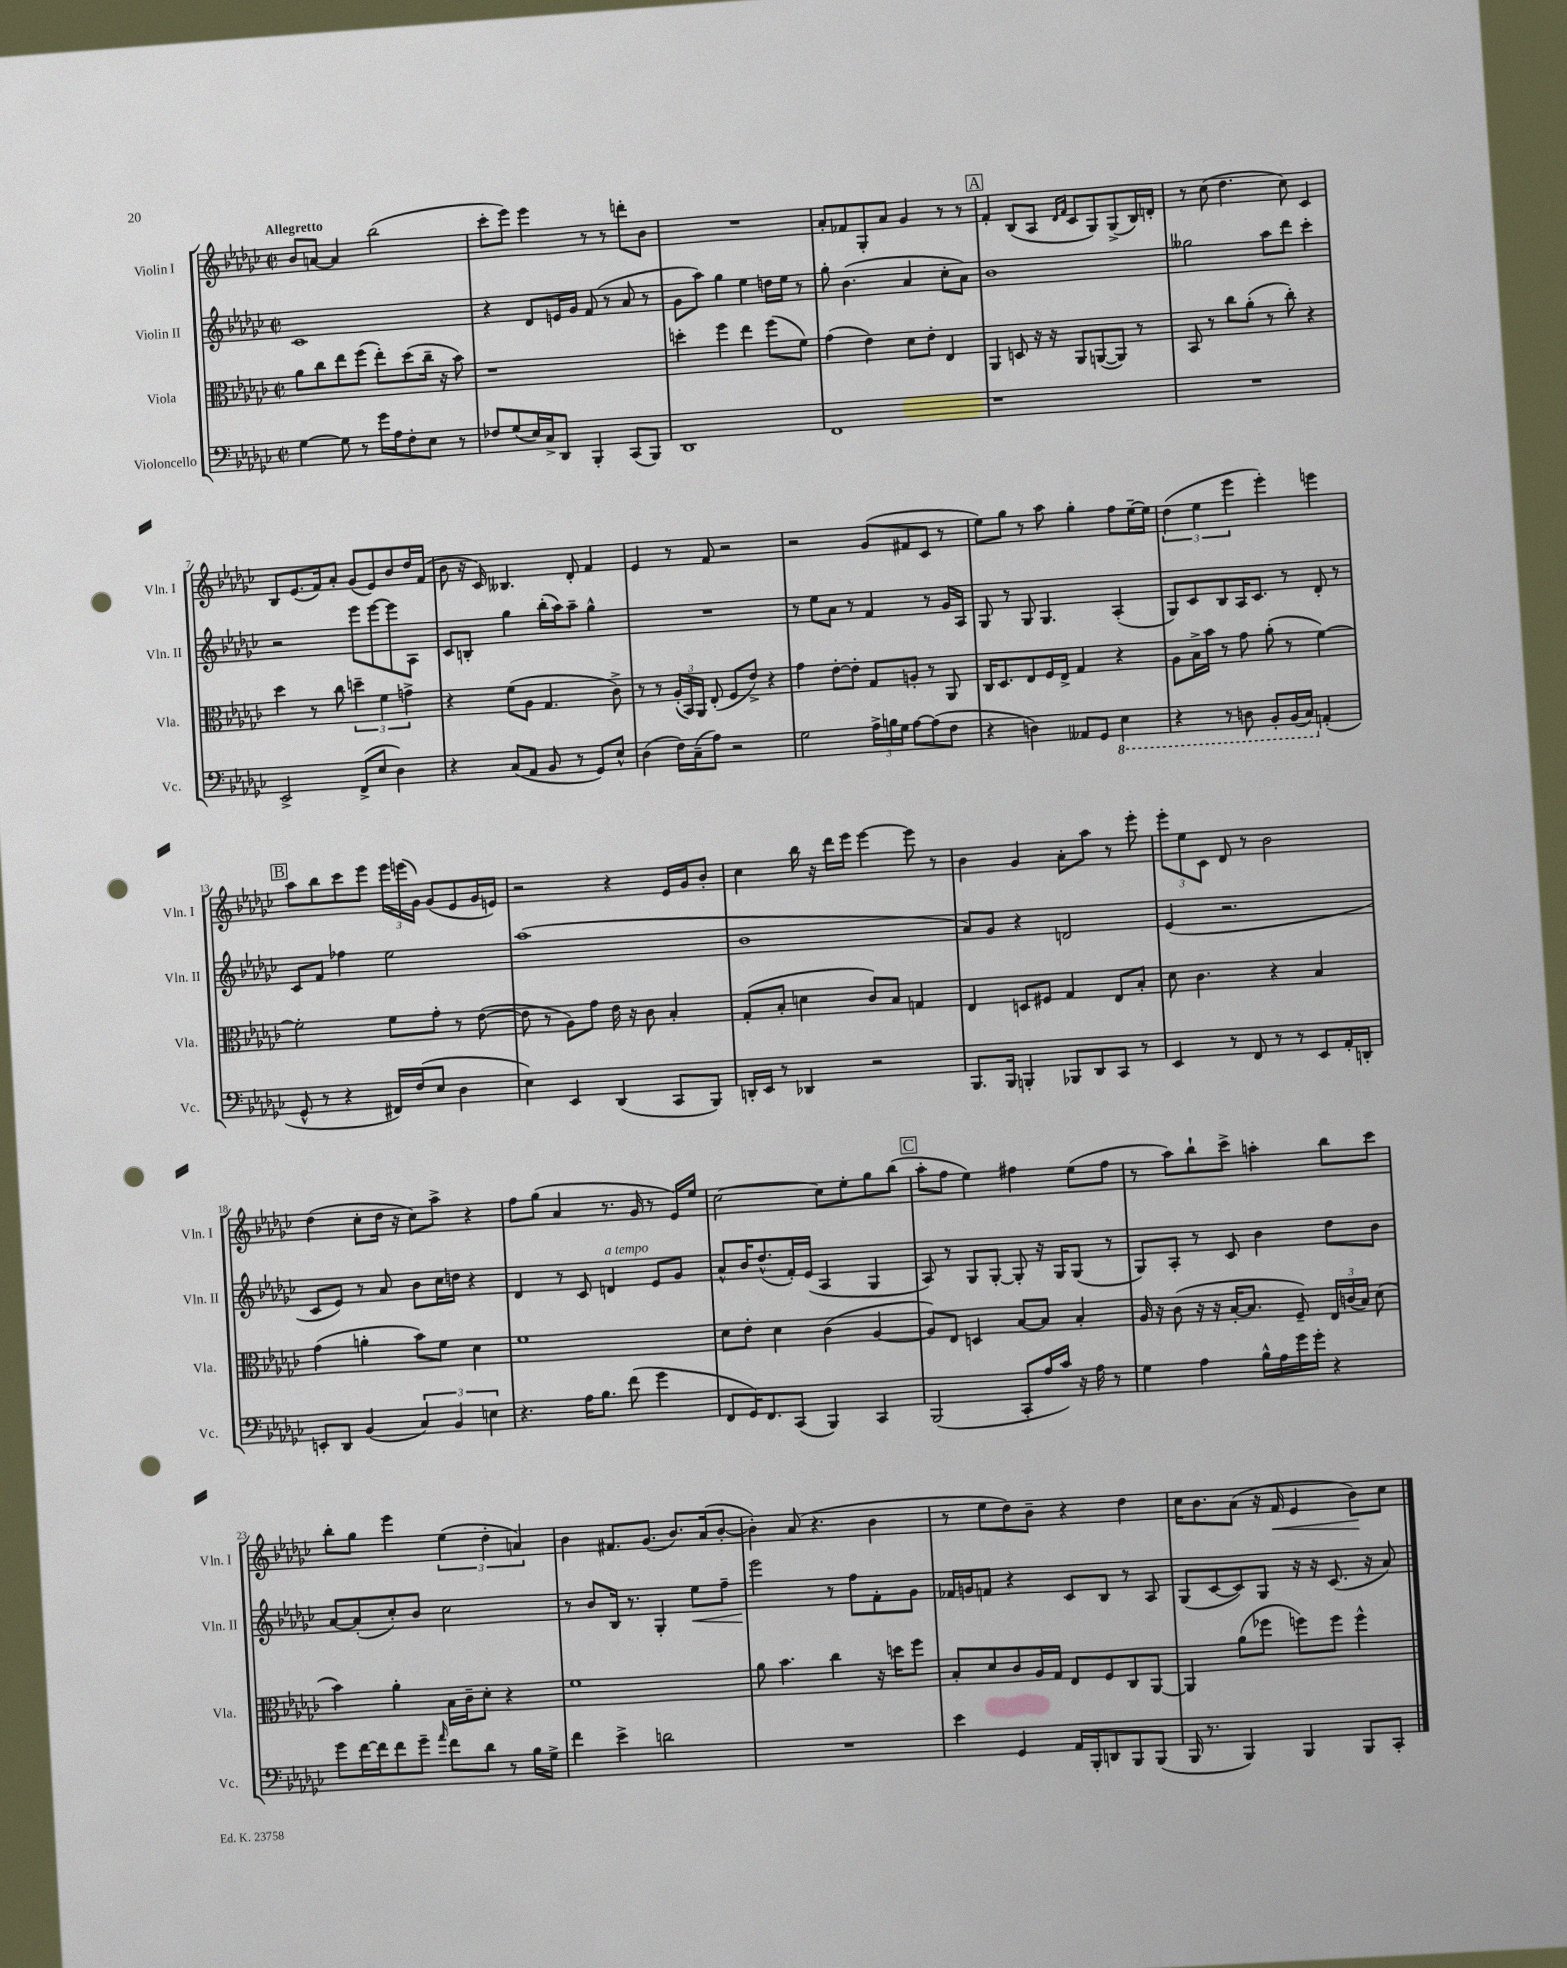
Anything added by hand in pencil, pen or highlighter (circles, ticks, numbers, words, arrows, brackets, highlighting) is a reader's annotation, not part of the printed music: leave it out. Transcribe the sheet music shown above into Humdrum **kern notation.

**kern	**kern	**kern	**dynam	**kern	**dynam
*part4	*part3	*part2	*part2	*part1	*part1
*staff4	*staff3	*staff2	*staff2	*staff1	*staff1
*I"Violoncello	*I"Viola	*I"Violin II	*	*I"Violin I	*
*I'Vc.	*I'Vla.	*I'Vln. II	*	*I'Vln. I	*
*clefF4	*clefC3	*clefG2	*	*clefG2	*
*k[b-e-a-d-g-c-]	*k[b-e-a-d-g-c-]	*k[b-e-a-d-g-c-]	*	*k[b-e-a-d-g-c-]	*
*M2/2	*M2/2	*M2/2	*	*M2/2	*
*met(c|)	*met(c|)	*met(c|)	*	*met(c|)	*
=1	=1	=1	=1	=1	=1
!	!	!	!	!LO:TX:a:B:t=Allegretto	!
[4G-\	8a-\L	1c-	.	8b-/L	.
.	8cc-\	.	.	[8an/J	.
8G-\]	8ee-\	.	.	4a/]	.
8r	(8ff\J	.	.	.	.
16g-\LL	8ee-'\L)	.	.	(2bb-\	.
16A-\J	.	.	.	.	.
8F'\	(8dd-\	.	.	.	.
8E-\J	16cc-~\Jk	.	.	.	.
.	16r	.	.	.	.
8r	8b-\)	.	.	.	.
=2	=2	=2	=2	=2	=2
8F-X/L	1r	4r	.	8ccc-'\L	.
(8G-/	.	.	.	8eee-\J)	.
16E-/L)	.	8d-/L	.	4eee-\	.
16C-^/J	.	.	.	.	.
8DD-/J	.	16en/L	.	.	.
.	.	16g-/JJ	.	.	.
4BBB-'/	.	(8f/	.	8r	.
.	.	8r	.	8r	.
(8CC-/L	.	8a-/	.	8dddn'\L	.
8BBB-/J)	.	8r	.	8b-\J	.
=3	=3	=3	=3	=3	=3
1DD-	4ddn'\	8g-\L	.	1r	.
.	.	8aa-\J)	.	.	.
.	4ff\	4gg-\	.	.	.
.	4ee-\	4ee-\	.	.	.
.	(8ff\L	16ddn\LL	.	.	.
.	.	16ee-\JJ	.	.	.
.	8f\J)	8r	.	.	.
=4	=4	=4	=4	=4	=4
1FF	(4g-\	8gg-'\	.	8a-'/L	.
.	.	(4.b-\	.	8f-X/	.
.	4e-\)	.	.	8G-'/	.
.	.	.	.	8a-/J	.
.	8d-\L	4a-/	.	4g-/	.
.	8e-'\J	.	.	.	.
.	4E-/	8cc-'\L	.	8r	.
.	.	8a-\J)	.	8r	.
!!LO:REH:place=s1:t=A
=5	=5	=5	=5	=5	=5
1r	4AA-/	1b-	.	4f'/	.
.	8Dn/	.	.	(8B-/L	.
.	16r	.	.	8A-/J	.
.	16r	.	.	.	.
.	.	.	.	16qqd-/LL	.
.	.	.	.	16qqf/JJ	.
.	8AA-/L	.	.	8c-/L	.
.	([8AAn/	.	.	8G-/)	.
.	8AA/J])	.	.	(8G-^/	.
.	8r	.	.	16B-/L)	.
.	.	.	.	16dn'/JJ	.
=6	=6	=6	=6	=6	=6
1r	8BB-/	2gg--X\	.	8r	.
.	8r	.	.	(8cc-\	.
.	8cc-\L	.	.	4.dd-\	.
.	(8a-'\J	.	.	.	.
.	8r	8aa-\L	.	.	.
.	8cc-'\)	8ddd-\J	.	8cc-\)	.
.	4r	4ccc-'\	.	4c-/	.
!!LO:LB:g=z
=7	=7	=7	=7	=7	=7
2EE-^/	4dd-\	2r	.	8B-/L	.
.	.	.	.	(8.e-/	.
.	8r	.	.	.	.
.	.	.	.	16f/k)	.
.	8cc-\	.	.	8a-'/J	.
(8FF^/L	6ddn~\	8eee-\L	.	(8g-/L	.
8E-/J	.	[8eee-\	.	8e-/)	.
.	6f\	.	.	.	.
4D-\)	.	8eee-\]	.	8b-/	.
.	6gn^\	.	.	.	.
.	.	8A-\J	.	16dd-/L	.
.	.	.	.	(16f/JJ	.
=8	=8	=8	=8	=8	=8
4r	4r	8c-/L	.	8b-\	.
.	.	8Bn'/J	.	16r	.
.	.	.	.	16c-/)	.
(8C-/L	(8f\L	4gg-\	.	4.B--X/	.
8AA-/J	8A-\J	.	.	.	.
8BB-/	4.G-/	(16bb-'\LL	.	.	.
.	.	16aa-\J)	.	.	.
8r	.	8aa-~\J	.	8d-'/	.
8GG-/L)	.	4gg-^^\	.	4f/	.
8E-^^/J	8c-^\)	.	.	.	.
=9	=9	=9	=9	=9	=9
(4D-\	8r	1r	.	4e-/	.
.	8r	.	.	.	.
16F\LL)	(24A-'/LL	.	.	8r	.
.	24BB-/)	.	.	.	.
(16C-~\J	.	.	.	.	.
.	24AA-/JJ	.	.	.	.
8A-\J)	(8E-'/	.	.	8f/	.
2r	8F/L	.	.	2r	.
.	8e-^/J)	.	.	.	.
.	4r	.	.	.	.
=10	=10	=10	=10	=10	=10
2G-\	4g-\	8r	.	2r	.
.	.	8ee-\L	.	.	.
.	[8e-'\L	8a-\J	.	.	.
.	8e-'\J]	8r	.	.	.
24A-^\LL	8G-/L	4f/	.	(8g-/L	.
24Bn\	.	.	.	.	.
24G-\JJ	.	.	.	.	.
[8A-\L	8An'/J	.	.	8f#X/	.
(8A-\]	8r	8r	.	8c-/J	.
8F\J	8AA-/	16g-/LL	.	8r	.
.	.	16A-/JJ	.	.	.
=11	=11	=11	=11	=11	=11
4r	16C-/KL	8G-/	.	8ee-\L)	.
.	8.D-/	.	.	.	.
.	.	8r	.	8gg-\J	.
4Dn\)	8E-/	8G-/	.	8r	.
.	16F/L	4.G-/	.	8aa-\	.
.	16E-^/JJ	.	.	.	.
8AA--X/L	4G-/	.	.	4gg-'\	.
8GG-/J	.	.	.	.	.
*8ba	*	*	*	*	*
4EE-\	4r	(4A-'/	.	8ff\L	.
.	.	.	.	[16ee-~\L	.
.	.	.	.	16ee-\JJ]	.
=12	=12	=12	=12	=12	=12
4r	8A-\L	8G-/L)	.	(6dd-\	.
.	16B-^\L	8c-/	.	.	.
.	.	.	.	6ee-\	.
.	16b-\JJ	.	.	.	.
8r	8r	8B-/	.	.	.
.	.	.	.	6eee-\	.
8DDn\	8g-\	16A-/K	.	.	.
.	.	8.c-/J	.	.	.
8BBB-'/L	(8a-'\	.	.	4eee-'\)	.
(16BBB-/L	8r	8r	.	.	.
16CC-/JJ)	.	.	.	.	.
*X8ba	*	*	*	*	*
(4AAn'/	[4f\)	8d-'/	.	4eeen\	.
.	.	8r	.	.	.
!!LO:LB:g=z
!!LO:REH:place=s1:t=B
=13	=13	=13	=13	=13	=13
8GG-^^/	2f'\]	8c-/L	.	8aa-\L	.
8r	.	8f/J	.	8bb-\	.
4r	.	4ff-X\	.	8ccc-\	.
.	.	.	.	8eee-\J	.
16FF#X/LL)	8f\L	2ee-\	.	24eee-\LL	.
.	.	.	.	(24eeen\	.
(16F/J	.	.	.	.	.
.	.	.	.	24g-\JJ)	.
8E-/J	8g-'\J	.	.	(8g-/L	.
4D-\	8r	.	.	8e-/	.
.	([8e-\	.	.	16g-/L	.
.	.	.	.	16en/JJ)	.
=14	=14	=14	=14	=14	=14
4E-\)	8e-\]	(1aa-	.	2r	.
.	8r	.	.	.	.
4EE-/	8A-\L)	.	.	.	.
.	8g-\J	.	.	.	.
(4DD-/	16e-\	.	.	4r	.
.	16r	.	.	.	.
.	8c-\	.	.	.	.
8CC-/L	4B-'/	.	.	16e-/LL	.
.	.	.	.	16g-/J	.
8BBB-/J)	.	.	.	8b-'/J	.
=15	=15	=15	=15	=15	=15
16DDn'/LL	(8G-'/L	1b-	.	4cc-\	.
16EE-/JJ	.	.	.	.	.
8r	8B-'/J	.	.	.	.
4DD-X/	4dn\	.	.	16bb-\	.
.	.	.	.	16r	.
.	.	.	.	16ddd-\LL	.
.	.	.	.	16eee-\JJ	.
2r	8c-/L)	.	.	[4eee-\	.
.	8B-/J	.	.	.	.
.	4Gn/	.	.	8eee-\]	.
.	.	.	.	8r	.
=16	=16	=16	=16	=16	=16
8.BBB-/L	4E-/	8a-/L)	.	4b-\	.
.	.	8g-/J	.	.	.
16BBB-/Jk	.	.	.	.	.
4BBBn'/	8Dn/L	4r	.	4g-/	.
.	8F#X/J	.	.	.	.
8BBB-X/L	4G-/	2dn/	.	8a-'\L	.
8DD-/	.	.	.	8aa-\J	.
8CC-/J	8E-/L	.	.	8r	.
8r	8B-'/J	.	.	8eee-'\	.
=17	=17	=17	=17	=17	=17
4EE-/	8d-\	(4e-/	.	12eee-'\L	.
.	.	.	.	12ee-\	.
.	4.c-\	.	.	.	.
.	.	.	.	12c-\J	.
8r	.	2.r	.	8d-/	.
8FF/	.	.	.	8r	.
8r	4r	.	.	2b-\	.
8r	.	.	.	.	.
8EE-/L	4B-/	.	.	.	.
16AA-'/L	.	.	.	.	.
16DDn'/JJ	.	.	.	.	.
!!LO:LB:g=z
=18	=18	=18	=18	=18	=18
8EEn'/L	(4g-\	8c-/L	.	(4dd-\	.
8DD-/J	.	8e-/J)	.	.	.
(4BB-/	4an'\	8r	.	8cc-'\L	.
.	.	8a-/	.	16dd-\Jk	.
.	.	.	.	16r	.
6C-/)	8b-\L)	8b-\L	.	8cc-\L)	.
.	8f\J	16cc-\L	.	8aa-^\J	.
6BB-/	.	.	.	.	.
.	.	16ddn\JJ	.	.	.
.	4d-\	4r	.	4r	.
6En\	.	.	.	.	.
=19	=19	=19	=19	=19	=19
4.r	1f	4d-/	.	8ff\L	.
.	.	.	.	(8gg-\J	.
.	.	8r	.	4a-/	.
16A-\KL	.	8c-/	.	.	.
8.B-\J	.	.	.	.	.
!	!	!LO:TX:a:i:t=a tempo	!	!	!
.	.	4dn/	.	8.r	.
(8f\	.	.	.	.	.
.	.	.	.	16g-/	.
4g-\	.	8e-/L	.	8r	.
.	.	8g-/J	.	16e-/LL)	.
.	.	.	.	16ee-/JJ	.
=20	=20	=20	=20	=20	=20
8FF/L	8d-\L	8a-^^/L	.	[2cc-\	.
16GG-/K)	8e-'\J	16b-/K	.	.	.
8.FF/	.	(8.dd-^^/	.	.	.
.	4d-\	.	.	.	.
(8CC-/J	.	16f'/L)	.	.	.
.	.	(16e-/JJ	.	.	.
4BBB-/)	(4c-\	4A-/	.	8cc-\L]	.
.	.	.	.	8ee-'\	.
4CC-/	[4A-/	4G-/	.	8gg-\	.
.	.	.	.	(8bb-\J	.
!!LO:REH:place=s1:t=C
=21	=21	=21	=21	=21	=21
(2BBB-/	8A-/L])	8A-/)	.	8aa-'\L	.
.	8E-/J	8r	.	8ff\J	.
.	4Dn/	8G-/L	.	4ee-\)	.
.	.	[8G-'/J	.	.	.
8CC-'/L	[8B-/L	8G-'/]	.	4ff#X\	.
16A-/L	8B-/J]	16r	.	.	.
16c-/JJ)	.	16G-/KL	.	.	.
16r	4B-'/	(8G-/J	.	(8ee-\L	.
16A-\	.	.	.	.	.
8r	.	8r	.	8ff#\J	.
=22	=22	=22	=22	=22	=22
4G-\	16A-/	8G-/L)	.	8r	.
.	16r	.	.	.	.
.	(8c-\	8A-'/J	.	8aa-\L)	.
4A-\	16r	8r	.	8bb-`\	.
.	16r	.	.	.	.
.	[16B-'/KL	8c-/	.	8ccc-^\J	.
.	8.B-/J]	.	.	.	.
16B-^^\LL	.	4b-\	.	4aan'\	.
16A-\	.	.	.	.	.
16g-\	8F~/)	.	.	.	.
16g-'\JJ	.	.	.	.	.
4r	24E-/LL	8dd-\L	.	8bb-\L	.
.	(24cn/	.	.	.	.
.	24B-/JJ)	.	.	.	.
.	(8d-\	8b-\J	.	8ccc-\J	.
!!LO:LB:g=z
=23	=23	=23	=23	=23	=23
8g-\L	4b-\)	[8a-/L	.	8bb-'\L	.
[16f\L	.	(8a-'/]	.	8gg-\J	.
16f\J]	.	.	.	.	.
8f\	4a-'\	8cc-'/)	.	4eee-\	.
8g-~\J	.	8b-/J	.	.	.
16qqa-/	.	.	.	.	.
8f\L	16B-\LL	2cc-\	.	(6ee-\	.
.	16c-~\J	.	.	.	.
8d-\J	8d-'\J	.	.	.	.
.	.	.	.	6dd-'\	.
8r	4r	.	.	.	.
.	.	.	.	6an/)	.
16B-\LL	.	.	.	.	.
16G-^\JJ	.	.	.	.	.
=24	=24	=24	=24	=24	=24
4f\	1f	8r	.	4b-\	.
.	.	8b-/L	.	.	.
4e-^\	.	16B-/Jk	.	8.f#X/L	.
.	.	8.r	.	.	.
.	.	.	.	(8.g-/J	.
2dn\	.	4G-'/	.	.	.
.	.	.	.	8.b-/L)	.
!	!	!	!LO:HP:b	!	!
.	.	8ee-\L	<	.	.
.	.	.	.	(16a-/k	.
.	.	8ff~\J	.	[8b-'/J	.
=25	=25	=25	=25	=25	=25
1r	8a-\	2eee-\	.	4b-'\])	.
.	4.b-\	.	.	.	.
.	.	.	.	(8a-/	.
.	.	.	.	4.r	.
.	4cc-\	8r	[	.	.
.	.	8ff\L	.	.	.
.	16r	8f'\	.	4b-\	.
.	16ddn\KL	.	.	.	.
.	8ff\J	8g-\J	.	.	.
=26	=26	=26	=26	=26	=26
4e-\	8B-'/L	16f-X/LL	.	8r	.
.	.	16gn/J	.	.	.
.	8d-/	8fn/J	.	8ee-\L	.
4GG-/	8c-/	4r	.	8dd-\)	.
.	16A-/L	.	.	8b-~\J	.
.	16G-/JJ	.	.	.	.
16AA-/LL	8E-/L	8c-/L	.	4r	.
16BBB-'/J	.	.	.	.	.
8DDn/	8F/	8B-/J	.	.	.
8BBB-/	8C-/	8r	.	4dd-\	.
(8BBB-/J	[8AA-/J	8A-/	.	.	.
=27	=27	=27	=27	=27	=27
16BBB-/	4AA-/]	(8G-/L	.	16cc-\KL	.
8.r	.	.	.	8.b-\	.
.	.	[8c-/	.	.	.
4BBB-/)	(8a-\L	8c-/])	.	(8a-\J	.
.	8ff-X\J	8G-/J	.	16r	.
!	!	!	!	!	!LO:HP:b
.	.	.	.	16f/	<
4BBB-/	8ffn\L)	16r	.	4e-/	.
.	.	16r	.	.	.
.	8ff\J	(8.c-/	.	.	.
8BBB-/L	4ff^^\	.	.	8b-\L)	.
.	.	16r	.	.	.
8CC-'/J	.	8a-/)	.	8cc-\J	[
==	==	==	==	==	==
*-	*-	*-	*-	*-	*-
